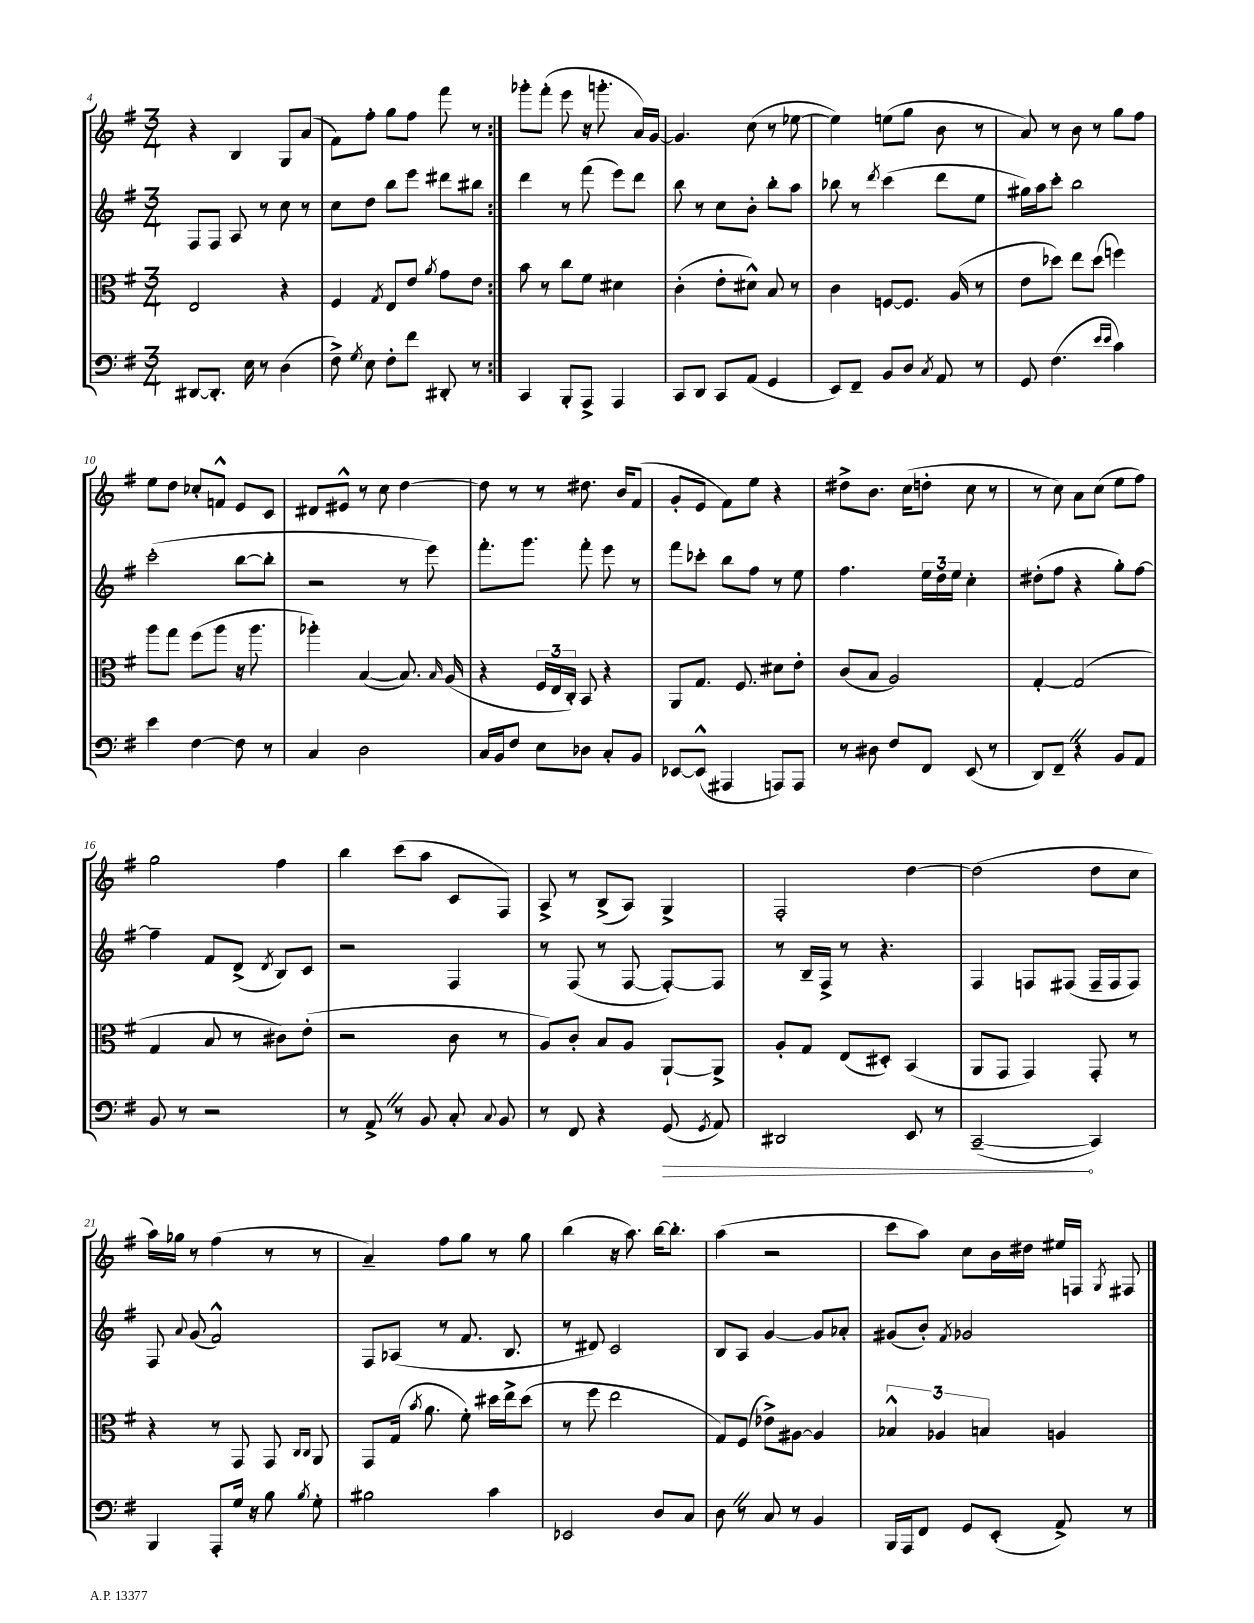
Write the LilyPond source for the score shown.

<<
\new StaffGroup <<
\new Staff = "s0" {
    \clef treble \key g \major \numericTimeSignature \time 3/4
    \autoBeamOff \repeat volta 2 { r4 b4 g8[ a'8]( |
    fis'8[) fis''8]-. g''8[ fis''8] fis'''8 r8 | }
    ges'''8[-. fis'''8]-.( e'''8 r16 g'''8.-. a'16[) g'16]~ |
    g'4. c''8( r8 ees''8~ |
    ees''4) e''8[( g''8] b'8 r8 |
    a'8) r8 b'8 r8 g''8[ fis''8] |
    e''8[ d''8] ces''8[-. f'8]-^ e'8[ c'8] |
    dis'8[ eis'8]-^ r8 c''8 d''4~ |
    d''8 r8 r8 dis''8. b'16[ fis'8]( |
    g'8[-. e'8] fis'8[) e''8] r4 |
    dis''8[-> b'8.] c''16[( d''8]-. c''8 r8 |
    r8 c''8) a'8[ c''8]( e''8[ fis''8]) |
    g''2 fis''4 |
    b''4 c'''8[( a''8] c'8[ fis8]) |
    a8-> r8 b8[->( a8]) g4-> |
    fis2-. d''4~ |
    d''2( d''8[ c''8] |
    a''16[) ges''16] r8 fis''4( r8 r8 |
    a'4--) fis''8[ g''8] r8 g''8 |
    b''4( r16 a''8.) b''16[~ b''8.]-. |
    a''4( r2 |
    c'''8[ a''8]) c''8[ b'16 dis''16] eis''16[ f16] \acciaccatura { g8 } fis8 \bar "|." |
}
\new Staff = "s1" {
    \clef treble \key g \major \numericTimeSignature \time 3/4
    \autoBeamOff \repeat volta 2 { fis8[ fis8] a8 r8 c''8 r8 |
    c''8[ d''8] b''8[ e'''8] dis'''8[ bis''8] | }
    d'''4 r8 fis'''8( e'''8[) d'''8] |
    b''8 r8 c''8[ b'8]-. b''8[-. a''8] |
    bes''8 r8 \acciaccatura { d'''8 } c'''4( d'''8[ e''8] |
    gis''16[) a''16 c'''8]-. b''2 |
    c'''2-.( b''8[~ b''8]-. |
    r2 r8 e'''8) |
    fis'''8.[-. g'''8.] fis'''8-. e'''8 r8 |
    fis'''8[ ces'''8]-. b''8[ fis''8] r8 e''8 |
    fis''4. \tuplet 3/2 { e''16[ d''16 e''16] } c''4-. |
    dis''8[-.( fis''8] r4 g''8[-.) fis''8]~ |
    fis''4-- fis'8[ d'8]->( \acciaccatura { d'8 } b8[) c'8] |
    r2 fis4 |
    r8 fis8( r8 fis8~ fis8[~-.) fis8] |
    r8 b16[-- fis16]-> r8 r4. |
    fis4 f8[ fis8]( fis16[-- fis16 fis8]) |
    fis8 \appoggiatura { a'8 } g'8( fis'2-^) |
    fis8[ aes8]( r8 fis'8. b8. |
    r8 dis'8) c'2 |
    b8[ a8] g'4~ g'8[ aes'8]-. |
    gis'8[( b'8]-.) \acciaccatura { fis'8 } ges'2 \bar "|." |
}
\new Staff = "s2" {
    \clef alto \key g \major \numericTimeSignature \time 3/4
    \autoBeamOff \repeat volta 2 { e2 r4 |
    fis4 \acciaccatura { g8 } e8[ e'8] \acciaccatura { a'8 } g'8[ e'8] | }
    b'8 r8 c''8[ fis'8] dis'4 |
    c'4-.( e'8[-. dis'8]-^) b8 r8 |
    c'4 f8[~ f8.] a16( r8 |
    e'8[ des''8]) e''8[ des''8]( f''4) |
    a''8[ g''8] fis''8[( a''8] r16 a''8. |
    aes''4-.) b4~( b8.) \grace { b16 } a16( |
    r4 \tuplet 3/2 { fis16[ e16 c16]-.) } b,8 r4 |
    a,8[ g8.] fis8. dis'8[ e'8]-. |
    c'8[( b8] a2) |
    g4~-. g2( |
    g4 b8 r8 cis'8[) e'8]-.( |
    r2 c'8 r8 |
    a8[) c'8]-. b8[ a8] a,8[~-! a,8]-> |
    a8[-. g8] e8[( dis8]-.) b,4( |
    a,8[ g,8] g,4) g,8-. r8 |
    r4 r8 g,8 g,8 \grace { c16[ c16] } a,8 |
    g,8[ g16]( \acciaccatura { b'8 } a'8. fis'8-.) dis''16[ e''16-> dis''8]( |
    r8 fis''8 e''2 |
    g8[) fis8]( ees'8[->) ais8]~ ais4 |
    \tuplet 3/2 { bes4-^ aes4 b4 } a4 \bar "|." |
}
\new Staff = "s3" {
    \clef bass \key g \major \numericTimeSignature \time 3/4
    \autoBeamOff \repeat volta 2 { dis,8[~ dis,8.]-. e16 r8 d4( |
    fis8->) \acciaccatura { g8 } e8 fis8[-. fis'8] dis,8-. r8 | }
    c,4 b,,8[-. a,,8]-> a,,4 |
    c,8[ d,8] c,8[ a,8]( g,4 |
    e,8[) fis,8]-- b,8[ d8] \acciaccatura { c8 } a,8 r8 |
    g,8 fis4.( \grace { e'16[ e'16] } c'4) |
    e'4 fis4~ fis8 r8 |
    c4 d2 |
    c16[ b,16 fis8] e8[ des8] c8[-. b,8] |
    ees,8[~ ees,8]-^( ais,,4 a,,8[) a,,8] |
    r8 dis8 fis8[ fis,8] e,8( r8 |
    d,8[) fis,8]-- \once \override BreathingSign.text = \markup { \musicglyph "scripts.caesura.straight" } \breathe r4 b,8[ a,8] |
    b,8 r8 r2 |
    r8 a,8-> \once \override BreathingSign.text = \markup { \musicglyph "scripts.caesura.straight" } \breathe r8 b,8 c8-. \appoggiatura { c8 } b,8 |
    r8 fis,8 r4 \once \override Hairpin.circled-tip = ##t g,8\>( \acciaccatura { g,8 } a,8) |
    dis,2 e,8 r8 |
    c,2~--\!( c,4) |
    b,,4 a,,8[-. g16] r16 b8 \acciaccatura { b8 } g8-. |
    bis2 c'4 |
    ees,2 d8[ c8] |
    d8 \once \override BreathingSign.text = \markup { \musicglyph "scripts.caesura.straight" } \breathe r8 c8 r8 b,4 |
    b,,16[ a,,16 fis,8] g,8[ e,8]-.( a,8->) r8 \bar "|." |
}
>>
>>
\layout { \context { \Score currentBarNumber = #4 } }
